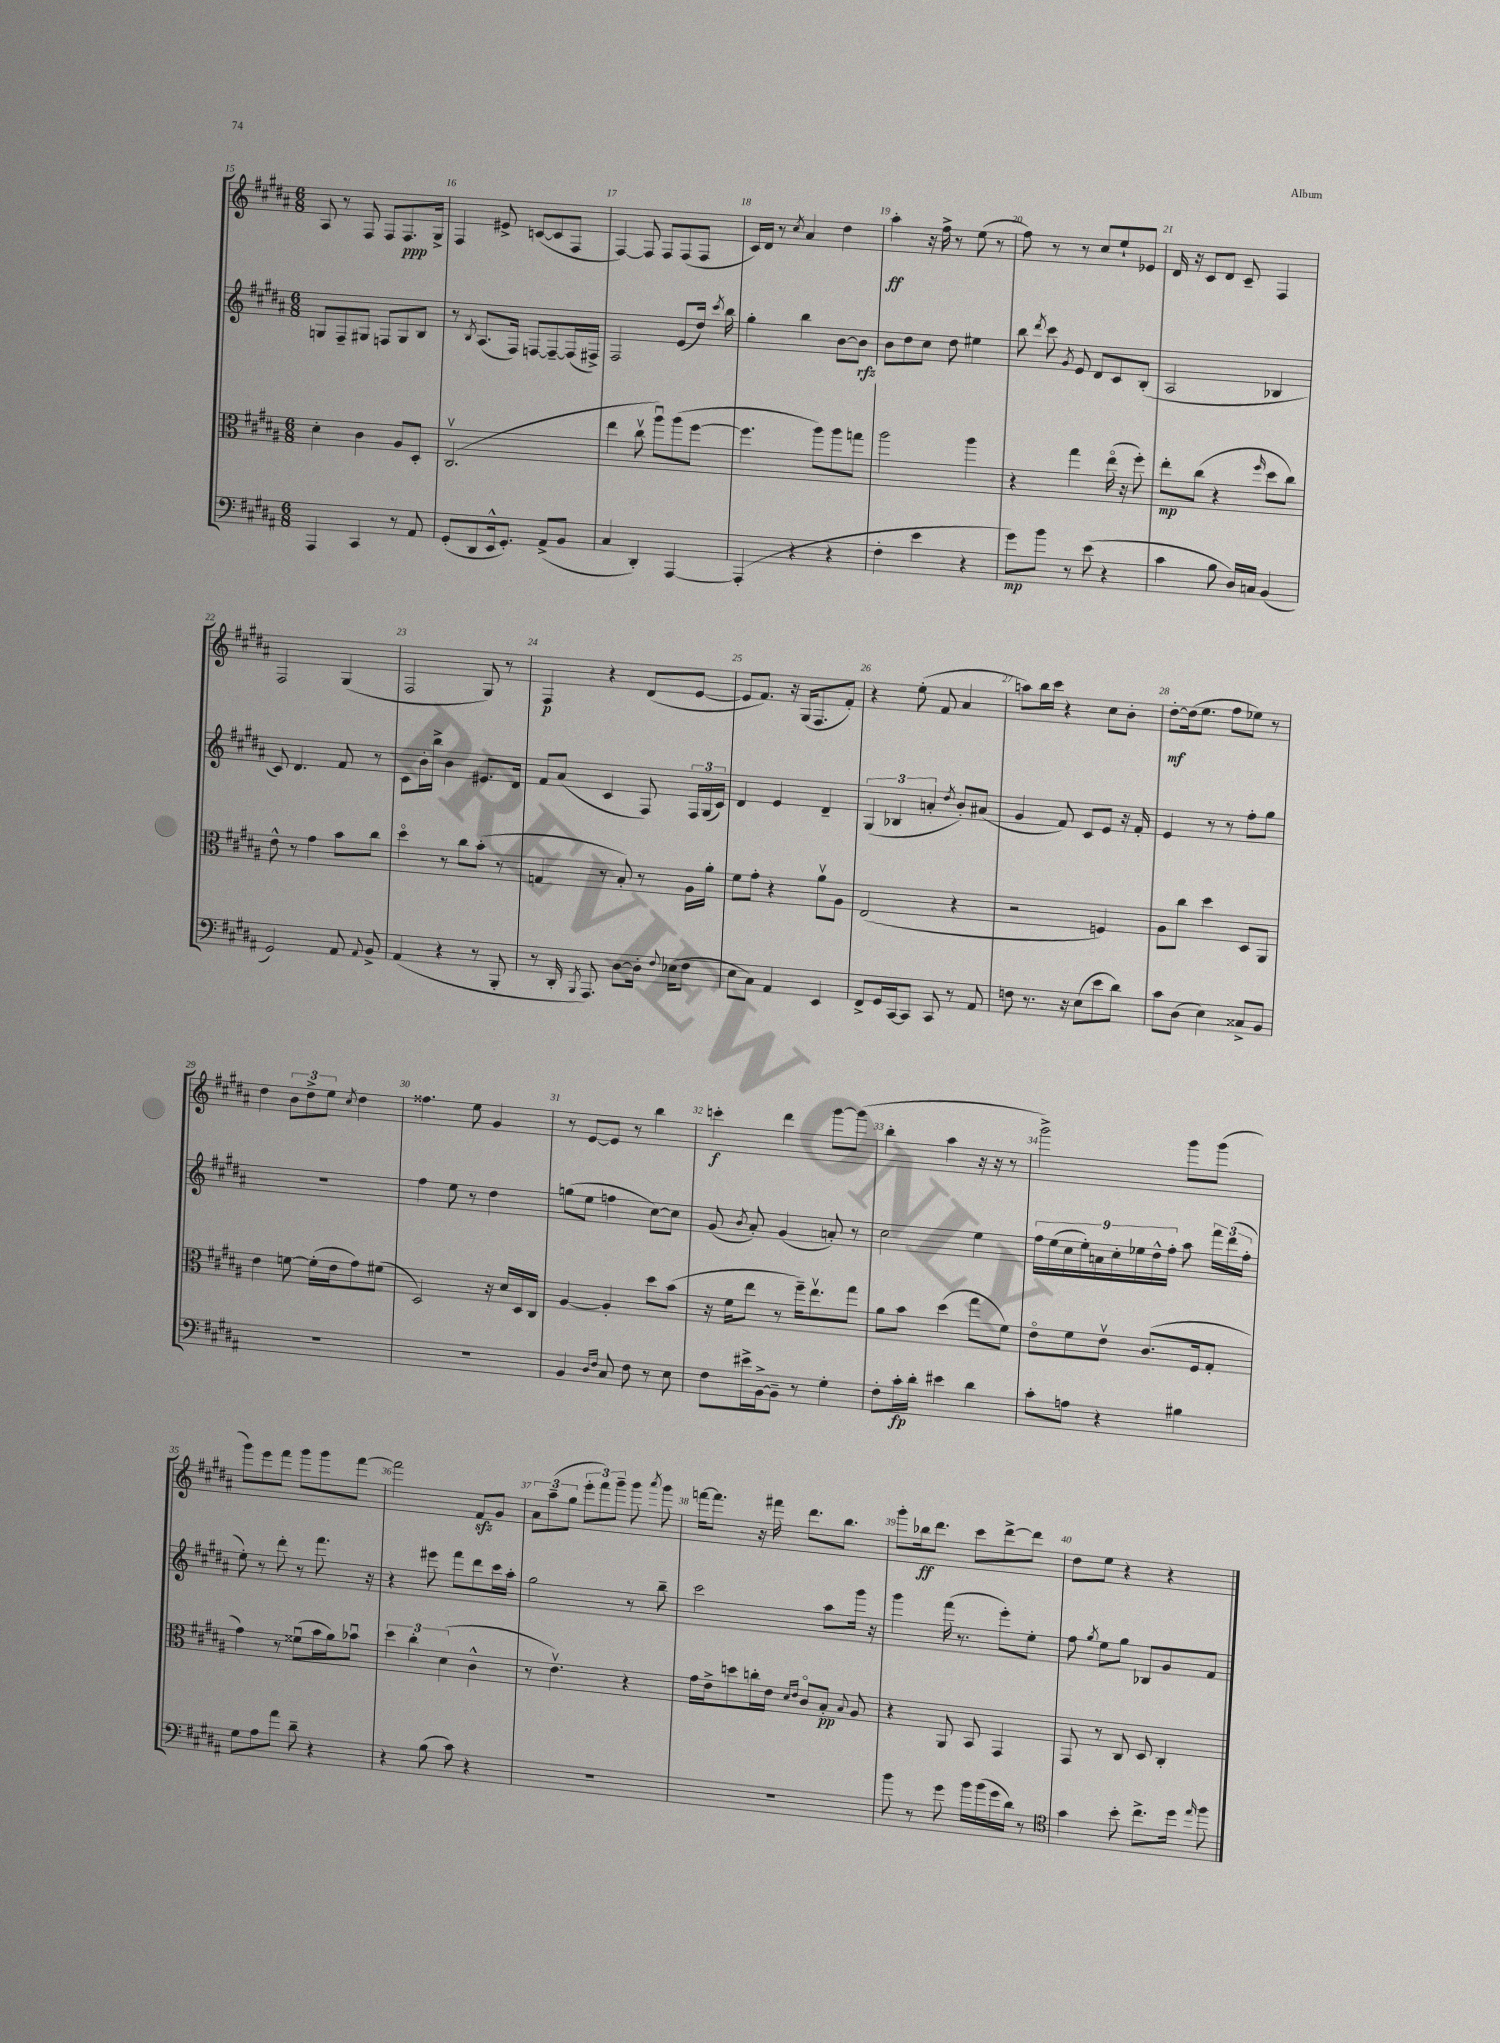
<<
\new StaffGroup <<
\new Staff = "s0" {
    \clef treble \key b \major \numericTimeSignature \time 6/8
    \autoBeamOff ais8 r8 fis8 fis8[ fis8.\ppp gis16]-> |
    fis4 eis'8-> c'8[~( c'8 fis8] |
    fis4~) fis8 fis8[ fis8( fis8] |
    cis'16[) dis'16] r8 \acciaccatura { cis''8 } ais'4 dis''4 |
    ais''4-.\ff r16 fis''16-> r8 e''8( r8 |
    fis''8) r8 r8 cis''8[ e''8-! ees'8] |
    dis'16 r16 cis'8[ dis'8] cis'8-- fis4 |
    fis2 gis4( |
    fis2 gis8) r8 |
    fis4\p r4 dis'8[( e'8]~ |
    e'8[ fis'8.]) r16 gis16[( fis8. fis'8]-.) |
    r4 e''8-.( fis'8 ais'4 |
    a''8[) b''16 cis'''16] r4 cis''8[ b'8]-. |
    dis''8[~-.\mf dis''16( e''8.] fis''8[ ees''8]) r8 |
    dis''4 \tuplet 3/2 { b'8[ dis''8-> e''8] } \acciaccatura { cis''8 } dis''4 |
    fisis''4. e''8 gis'4 |
    r8 e'8[~ e'8] r8 b''4 |
    c'''4-.\f dis'''4 gis'''8[~ gis'''8]( |
    b''4-. ais''4 r16 r16 r8 |
    gis'''2->) gis'''8[ gis'''8]( |
    gis'''8[) e'''8 fis'''8] gis'''8[ gis'''8 fis'''8]~ |
    fis'''2 fis'8[\sfz gis'8] |
    \tuplet 3/2 { ais'8[ ais''8--( gis''8] } \tuplet 3/2 { e'''8[-. fis'''8) gis'''8]-- } gis'''8 \acciaccatura { ais'''8 } gis'''8 |
    f'''16[~ f'''8.] r16 fis'''16 dis'''8.[ b''8.] |
    gis'''8[-. bes''16\ff dis'''8.] cis'''8[ dis'''8~-> dis'''8] |
    dis''8[ e''8] r4 r4 \bar "|." |
}
\new Staff = "s1" {
    \clef treble \key b \major \numericTimeSignature \time 6/8
    \autoBeamOff g8[ fis8-- gis8] f8[ gis8 b8] |
    r8 \acciaccatura { b8 } ais8.[( fis16]) f8[~ f8~-- f16( fis16]->) |
    fis2 e'8[( dis''16]) \acciaccatura { cis'''8 } b''16 |
    gis''4-. b''4 b'8[~ b'8]\rfz |
    b'8[ dis''8 cis''8] dis''8 eis''4 |
    b''8 \acciaccatura { dis'''8 } cis'''8 \acciaccatura { gis'8 } e'8 dis'8[ cis'8 b8]-.( |
    ais2 bes4 |
    cis'8) dis'4. fis'8 r8 |
    cis'8[ b'16-. b''16]-> b'4 eis'8.[ dis'16] |
    fis'8[ ais'8]( cis'4 fis8) \tuplet 3/2 { fis16[ gis16( cis'16]) } |
    dis'4 e'4 dis'4-- |
    \tuplet 3/2 { gis4( bes4 a'4-. } \acciaccatura { dis''8 } b'8[-.) ais'8]( |
    gis'4 fis'8) cis'8[ e'8] r16 fis'16-. |
    e'4 r8 r8 fis''8[-. gis''8] |
    R2. |
    fis''4 e''8 r8 dis''4 |
    g''8[( e''8] f''4 cis''8[~) cis''8] |
    gis'8( \acciaccatura { b'8 } ais'8-.) gis'4( a'8-.) r8 |
    cis''2 e''4 |
    \tuplet 9/8 { fis''16[ e''16( cis''16 e''16-.) a'16 cis''16-. ees''16 dis''16-^ fis''16]-. } ais''8 \tuplet 3/2 { fis'''16[ dis'''16( fis''16]-. } |
    e''8-.) r8 dis'''8-. r8 fis'''8. r16 |
    r4 eis'''8 fis'''8[ dis'''8 cis'''16 ais''16]-. |
    gis''2 r8 b''8-- |
    cis'''2 ais''8[ gis'''16] r16 |
    gis'''4 fis'''16( r8. e'''8[-.) e''8]-. |
    fis''8 \acciaccatura { gis''8 } e''8[ gis''8] bes8[ gis'8 fis'8] \bar "|." |
}
\new Staff = "s2" {
    \clef alto \key b \major \numericTimeSignature \time 6/8
    \autoBeamOff dis'4-. cis'4 ais8[ dis8]-. |
    cis2.\upbow( |
    e''4 cis''8\upbow ais''8[\downbow) ais''8( fis''8]~ |
    fis''4. ais''8[) ais''8 g''8] |
    ais''2 ais''4 |
    r4 gis''4 e''16\flageolet( r16 fis''8-.) |
    e''8[-.\mp cis''8]( r4 \grace { fis''16 } dis''8[ cis''8]) |
    e'8-^ r8 gis'4 b'8[ cis''8] |
    dis''4\flageolet r8 cis''8[ b'8]-.( r8 |
    g4 r8 b8-.) r8 ais16[ ais'16]-. |
    fis'8[ gis'8]-. r4 ais'8[\upbow ais8] |
    e2( r4 |
    r2 f4) |
    ais8[ cis''8] dis''4 dis8[ ais,8] |
    e'4 f'8~ f'16[-.( e'16 gis'8) fis'8]( |
    dis2) r16 dis'16[ dis16 cis16] |
    ais4~ ais4-. dis''8[ b'8]( |
    r16 fis'16[ e''8] r8 fis''16[--) e''8.\upbow gis''8] |
    ais'8[ b'8] dis''4( gis''8[ fis'8]) |
    e'8[\flageolet fis'8 e'8]\upbow cis'8.[( fis16 gis8]-. |
    gis'4) r8 fisis'8[\downbow( b'16 ais'16) bes'8]\downbow |
    \tuplet 3/2 { dis''4 cis''4-. dis'4( } cis'4-^ |
    r8 e'4.\upbow) r4 |
    gis'16[ e'16-> d''8 c''16-. e'16] \grace { dis'16[ e'16] } cis'8[\flageolet b8]-.\pp \appoggiatura { b8 } ais8 |
    r4 ais,8 b,8 gis,4 |
    gis,8 r8 cis8 dis8 cis4-. \bar "|." |
}
\new Staff = "s3" {
    \clef bass \key b \major \numericTimeSignature \time 6/8
    \autoBeamOff ais,,4 cis,4 r8 ais,8 |
    gis,8[-.( dis,8 e,16-^ gis,8.]-.) ais,8[->( b,8] |
    cis4 dis,4-.) ais,,4~ |
    ais,,4-.( r4 r4 |
    fis4-. e'4 r4 |
    gis'8[\mp) b'8] r8 e'8( r4 |
    cis'4 b8 dis16[) c16] b,4( |
    gis,2) ais,8 \appoggiatura { ais,8 } b,8-> |
    ais,4( r4 r8 b,,8-. |
    r8 dis,16-. \acciaccatura { b,,8 } ais,,8.) dis8[~ dis16]-. \appoggiatura { fis8 } ees16[( fis8] |
    e8[ cis8]) ais,4 e,4 |
    fis,8[-> gis,16 cis,16~ cis,8] cis,8 r8 ais,8 |
    f8 r8. r16 e8[( e'8 dis'8]) |
    cis'8[ dis8]( e4) cisis8[-> b,8] |
    R2. |
    R2. |
    b,4 \grace { dis16[ fis16] } cis8 fis8 r8 e8 |
    fis8[ eis'16-> b,16~-> b,8]-- r8 gis4-. |
    fis8[-. cis'16-.\fp dis'16]-. eis'4 dis'4 |
    cis'8[-. a8] r4 bis4 |
    gis8[ ais8 ais'8] dis'8-- r4 |
    r4 b8( cis'8) r4 |
    R2. |
    R2. |
    b'8 r8 gis'8 b'16[ b'16( gis'16 dis'16]) r8 |
    \clef tenor gis'4 b'8-. cis''8.[-> dis''16] \grace { e''16 } fis''8 \bar "|." |
}
>>
>>
\layout { \context { \Score currentBarNumber = #15 \override BarNumber.break-visibility = ##(#f #t #t) barNumberVisibility = #all-bar-numbers-visible } }
